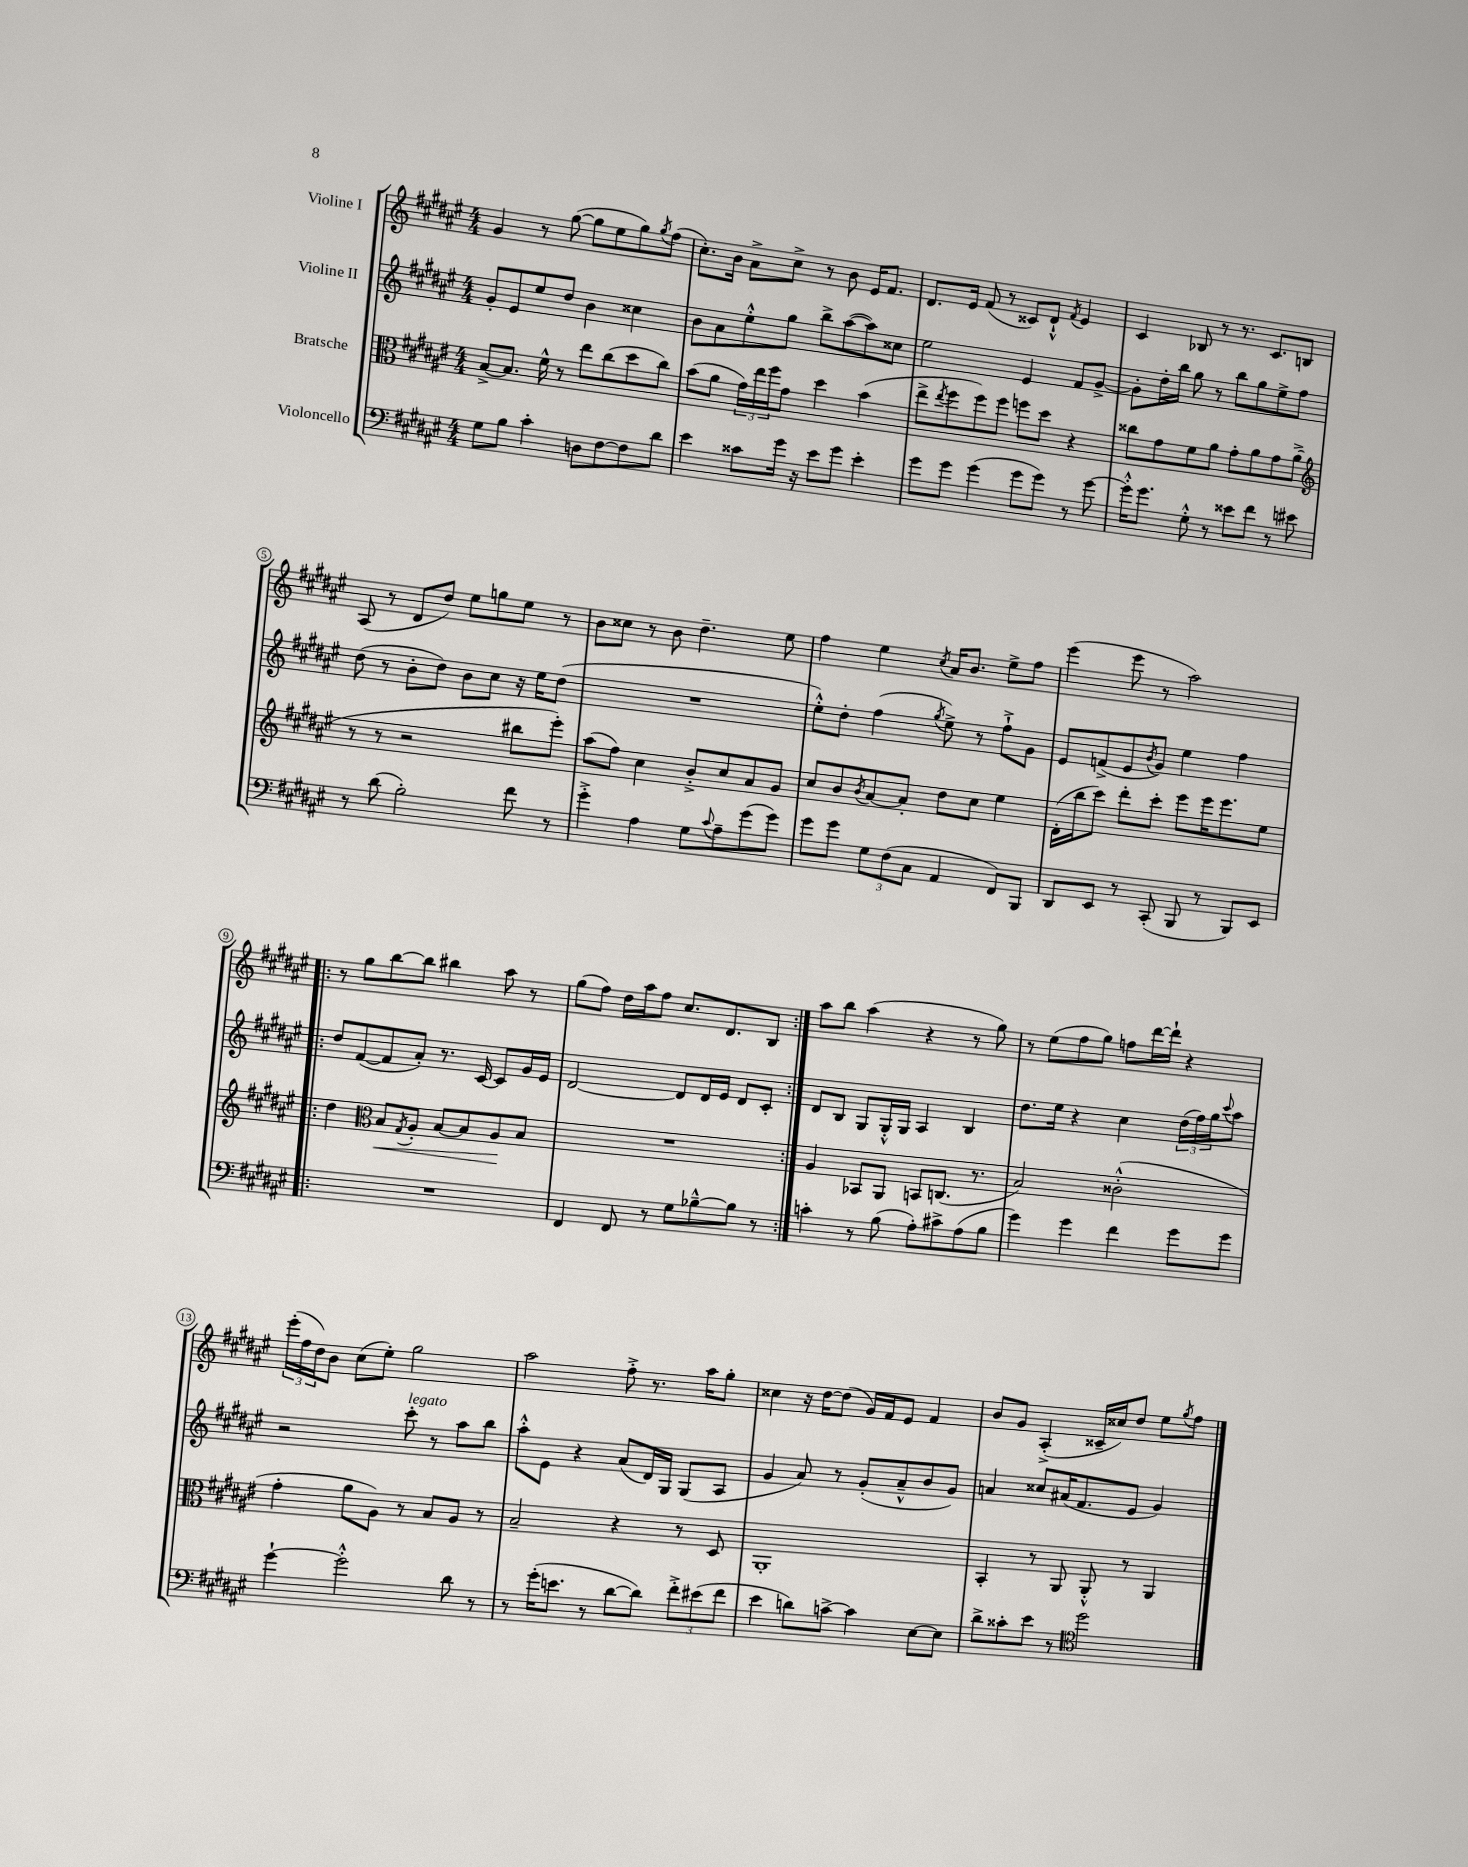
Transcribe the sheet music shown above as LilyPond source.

<<
\new StaffGroup <<
\new Staff = "s0" \with { instrumentName = "Violine I" } {
    \clef treble \key fis \major \numericTimeSignature \time 4/4
    gis'4 r8 gis''8~( gis''8 eis''8 gis''8) \acciaccatura { gis''8 } fis''8( |
    cis''8.-.) b'16 ais'8-> cis''8-> r8 b'8 eis'16 fis'8. |
    dis'8. eis'16 fis'8( r8 cisis'8) dis'8-!-^ \acciaccatura { fis'8 } eis'4 |
    cis'4 bes8 r8 r8. cis'8. b8 |
    ais8( r8 dis'8 dis''8) eis''8 g''8 eis''8 r8 |
    b'8 cisis''8 r8 b'8 dis''4.-- eis''8 |
    fis''4 eis''4 \acciaccatura { cis''8 } ais'16 b'8. eis''8-> fis''8 |
    eis'''4( eis'''8 r8 ais''2) |
    \repeat volta 2 { r8 gis''8 b''8~ b''8 bis''4 ais''8 r8 |
    gis''8( fis''8) dis''16 ais''16 fis''8 cis''8. dis'8. b8 | }
    ais''8 b''8 ais''4( r4 r8 gis''8) |
    r8 eis''8( fis''8 gis''8) f''8 dis'''16~ dis'''16-! r4 |
    \tuplet 3/2 { eis'''16-.( fis''16 dis''16) } b'8 cis''8( eis''8-.) gis''2 |
    ais''2 fis''8-.-> r8. ais''16 gis''8-. |
    cisis''4 r16 dis''16~ dis''8( gis'16) fis'16 eis'8 fis'4 |
    b'8 gis'8 ais4-.->( cisis'16-- cisis''16) dis''8 eis''8 \acciaccatura { gis''8 } fis''8 \bar "|." |
}
\new Staff = "s1" \with { instrumentName = "Violine II" } {
    \clef treble \key fis \major \numericTimeSignature \time 4/4
    gis'8-. eis'8 eis''8 dis''8 b'4 cisis''4 |
    b'8 ais'8 eis''8-.-^ gis''8 b''8-> ais''8~( ais''8) cisis''8 |
    eis''2 eis'4 fis'8 gis'8~-> |
    gis'8-. dis''16-. b''16 gis''8 r8 b''8 gis''8 eis''8-> fis''8 |
    dis''8( r8 b'8-. dis''8) b'8 cis''8 r16 eis''16 dis''8( |
    R1 |
    eis''8-.-^) dis''8-. fis''4( \acciaccatura { gis''8 } eis''8->) r8 fis''8-!-> gis'8 |
    eis'8 f'8->( eis'8 \acciaccatura { b'8 } gis'8) eis''4 fis''4 |
    \repeat volta 2 { dis''8 fis'8~( fis'8 ais'8-.) r8. cis'16~ cis'8 gis'16 eis'16 |
    dis'2~ dis'8 dis'16 eis'16 dis'8 cis'8-. | }
    dis'8 b8 gis8 gis16-.-^ gis16 ais4 b4 |
    dis''8. eis''16 r4 cis''4 \tuplet 3/2 { dis''16( fis''16) gis''16 } \appoggiatura { cis'''8 } ais''8 |
    r2 cis'''8-.^\markup { \italic "legato" } r8 ais''8 b''8 |
    ais''8-.-^ eis'8 r4 ais'8( dis'16) gis16 gis8( ais8 |
    gis'4 ais'8) r8 gis'8-.( ais'8---^ b'8 gis'8) |
    a'4 cisis''8 ais'16( fis'8. eis'8 gis'4) \bar "|." |
}
\new Staff = "s2" \with { instrumentName = "Bratsche" } {
    \clef alto \key fis \major \numericTimeSignature \time 4/4
    b8~-> b8. fis'16-^ r8 eis''8 cis''8( dis''8 cis''8) |
    b'8( ais'8 \tuplet 3/2 { gis'16) eis''16 fis''16 } gis'8 dis''4 b'4( |
    eis''8-> \acciaccatura { eis''8 } fis''8 fis''8) fis''8 f''8 dis''8 r4 |
    cisis''8 gis'8 fis'8 ais'8 gis'8-. ais'8 gis'8 ais'8->( |
    \clef treble r8 r8 r2 bis''8 eis'''8-.) |
    ais''8( fis''8) cis''4 b'8-.-> cis''8 ais'8 gis'8 |
    cis''8 b'8 \acciaccatura { b'8 } ais'8~ ais'8-. dis''8 cis''8 eis''4 |
    dis'16-.( b''16 cis'''8) dis'''8-. cis'''8-. eis'''8 eis'''16 eis'''8. eis''8 |
    \repeat volta 2 { dis''4 \clef alto b8\< \acciaccatura { gis8 } ais8-. b8~ b8 ais8\! b8 |
    R1 | }
    ais4 bes,8 ais,8 b,8 c8.( r8. |
    b2) cisis'2-.-^( |
    gis'4-. ais'8 ais8) r8 b8 ais8 r8 |
    b2-- r4 r8 dis8 |
    ais,1-. |
    b,4-. r8 ais,8 ais,8-.-^ r8 ais,4 \bar "|." |
}
\new Staff = "s3" \with { instrumentName = "Violoncello" } {
    \clef bass \key fis \major \numericTimeSignature \time 4/4
    gis8 b8 cis'4-. d8 fis8~ fis8 dis'8 |
    eis'4 cisis'8 gis'16 r16 eis'8 gis'8 eis'4-. |
    gis'8 gis'8 gis'4( gis'8 gis'8) r8 gis'8~ |
    gis'16-.-^ gis'8. gis8-.-^ r8 eisis'8 fis'8 r8 eis'8 |
    r8 dis'8( b2-.) fis'8 r8 |
    gis'4-.-> ais4 gis8 \appoggiatura { cis'8 } ais8-- gis'8( gis'8) |
    gis'8 gis'8 \tuplet 3/2 { gis8 fis8( cis8 } ais,4 fis,8) b,,8 |
    dis,8 eis,8 r8 cis,8-.( b,,8 r8 b,,8) eis,8 |
    \repeat volta 2 { R1 |
    fis,4 fis,8 r8 gis8 bes8~---^ bes8 r8 | }
    c'4-. r8 b8( ais8-.) cis'8-> ais8( b8 |
    gis'4) gis'4 fis'4 gis'8 gis'8 |
    gis'4~-! gis'2-.-^ dis'8 r8 |
    r8 gis'16-.( e'8. r8 dis'8~ dis'8) \tuplet 3/2 { fis'8-.-> eis'8( fis'8 } |
    eis'4 d'8) c'8~-> c'4 eis8~ eis8 |
    dis'8-> cisis'8-. eis'8 r8 \clef tenor dis''2 \bar "|." |
}
>>
>>
\layout { \context { \Score \override BarNumber.stencil = #(make-stencil-circler 0.1 0.3 ly:text-interface::print) } }
